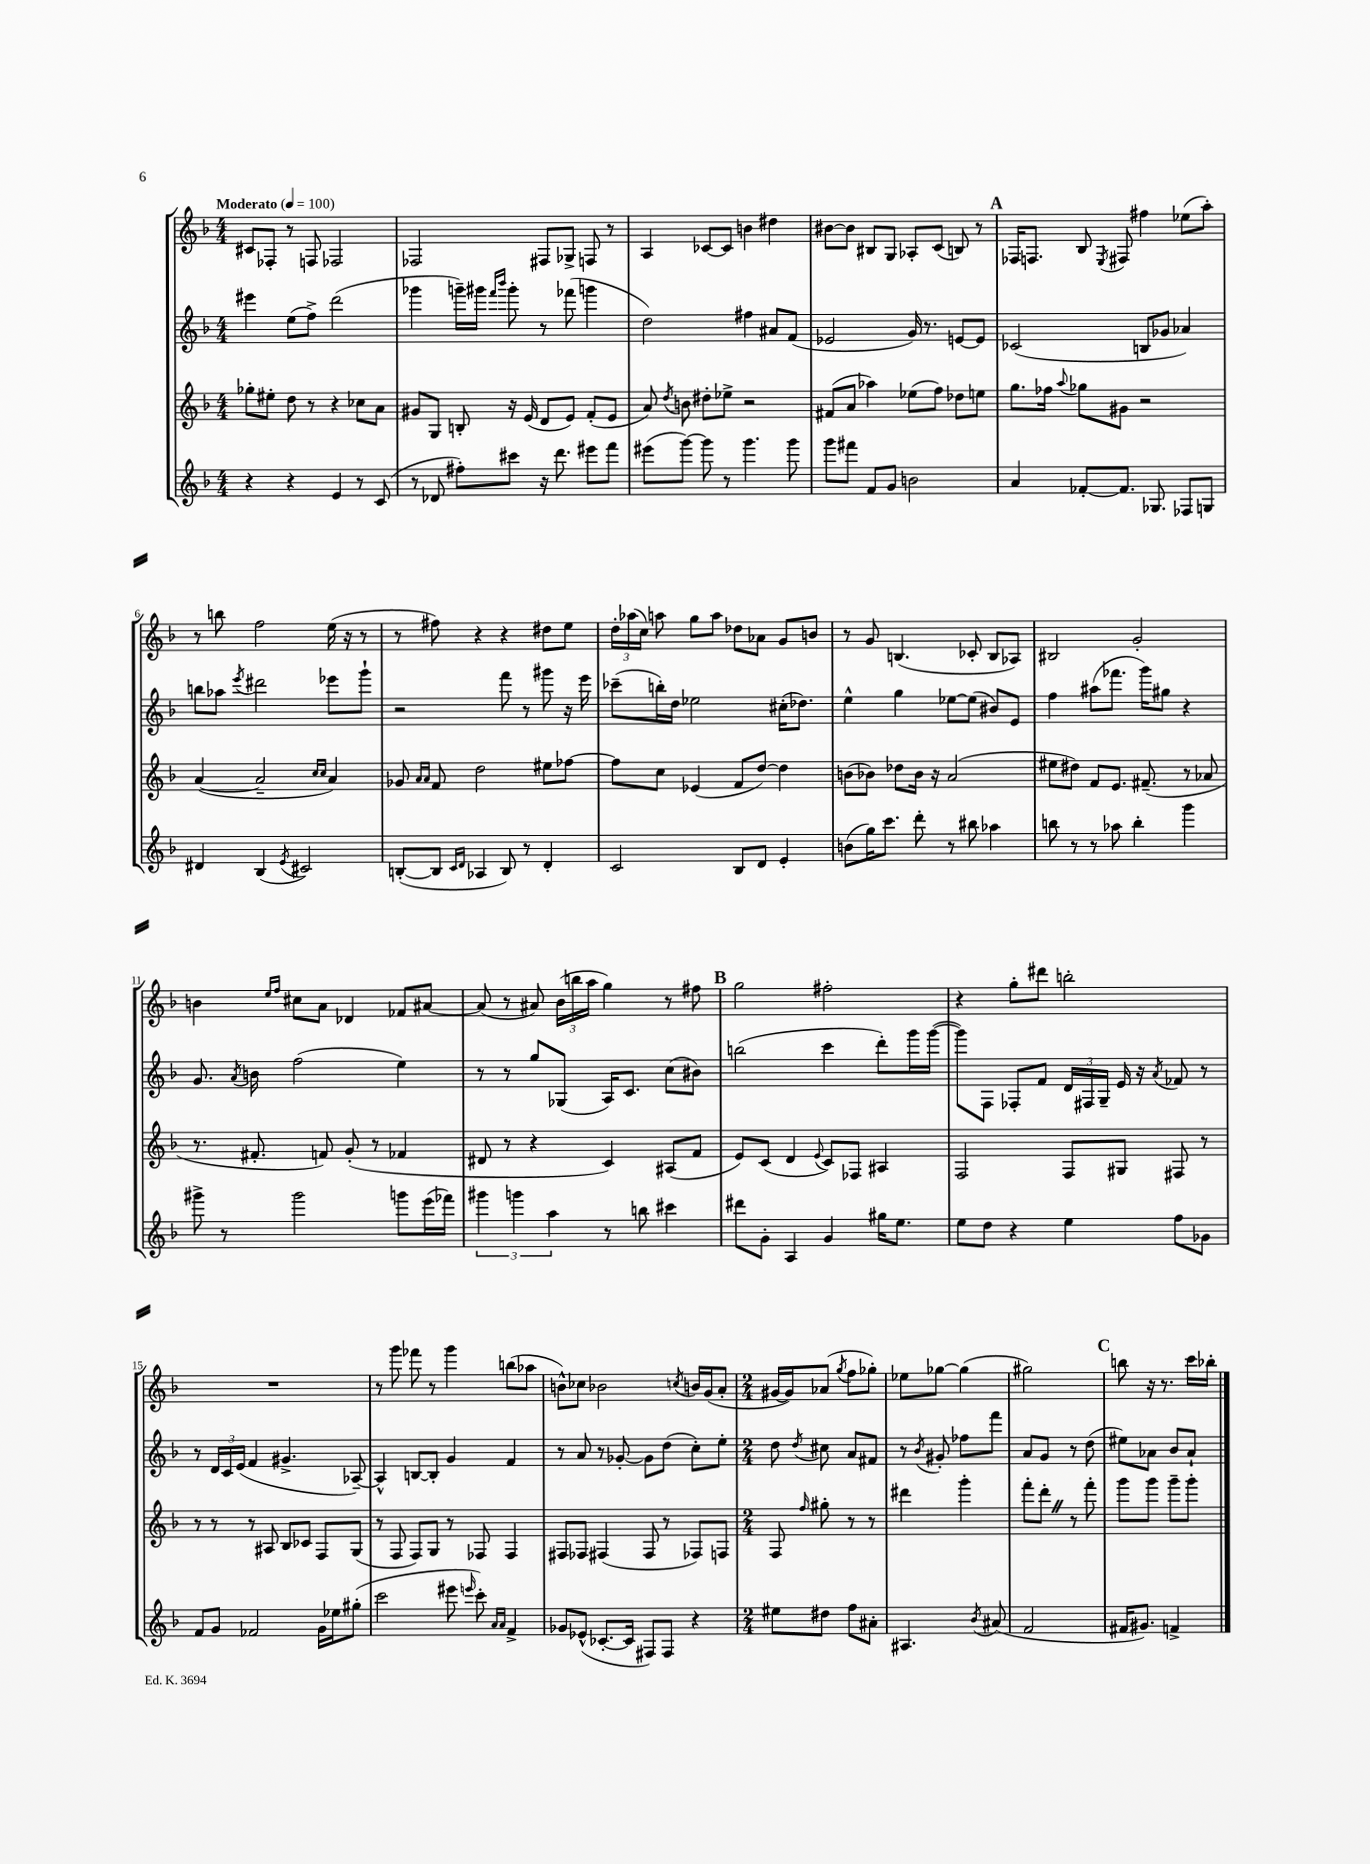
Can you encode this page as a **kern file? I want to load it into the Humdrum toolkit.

**kern	**kern	**kern	**kern
*staff4	*staff3	*staff2	*staff1
*clefG2	*clefG2	*clefG2	*clefG2
*k[b-]	*k[b-]	*k[b-]	*k[b-]
*M4/4	*M4/4	*M4/4	*M4/4
*MM100	*MM100	*MM100	*MM100
4r	8gg-'\L	4eee#\	8c#/L
.	8ee#'\J	.	8F-'/J
4r	8dd\	(8ee\L	8r
.	8r	8ff^\J)	8F/
4e/	4r	(2ddd\	2F-/
8r	8cc-\L	.	.
(8c/	8a\J	.	.
=	=	=	=
8r	8g#/L	4ggg-\	2F-/
8d-/	8G/J	.	.
8ff#'\L)	8B'/	16ggg~\LL)	.
.	.	16ggg#\JJ	.
.	.	16qqfff/LL	.
.	.	16qqbbb-/JJ	.
8ccc#\J	16r	8ggg#'\	.
.	(16e/	.	.
16r	8d/L	8r	8F#/L
8.ddd\	.	.	.
.	8e/J)	(8fff-\	8G-^/J
8eee#\L	(8f'/L	4ggg\	8F/
8fff\J	8e/J	.	8r
=	=	=	=
(8eee#\L	8a/)	2dd\)	4A/
.	8qdd/	.	.
[8ggg\J)	8b\	.	.
8ggg\]	8dd#'\L	.	[8c-/L
8r	8ee-^\J	.	8c-/]J
4.ggg\	2r	4ff#\	4b\
.	.	8a#/L	4dd#\
8ggg\	.	(8f/J	.
=	=	=	=
8ggg\L	(8f#/L	2e-/	[8b#\L
8fff#\J	8a/J	.	8b#\]J
8f/L	4aa-\)	.	8B#/L
8g/J	.	.	8G/J
2b\	(8ee-\L	16g/)	8A-'/L
.	.	8.r	.
.	8ff\J)	.	(8c/J
.	8dd-\L	[8e/L	8B/)
.	8ee\J	8e/]J	8r
=	=	=	=
4a/	8.gg\L	(2c-/	16F-/LK
.	.	.	8.F/J
.	16ff-\Jk	.	.
.	8qqaa/	.	.
[8f-'/L	8gg-\L	.	8B-/
.	.	.	8qE/
8.f-/]J	8g#\J	.	8F#/
.	2r	8B/L	4ff#\
8.G-/	.	.	.
.	.	8g-/J	.
8F-/L	.	4a-/)	(8ee-\L
8G/J	.	.	8aa'\J)
=	=	=	=
4d#/	([4a/	8bb\L	8r
.	.	8aa-\J	8bb\
.	.	8qeee/	.
(4B-/	2a~/]	2ddd#\	2ff\
8qe/	.	.	.
2c#/)	.	.	.
.	16qqcc/LL	.	.
.	16qqcc/JJ	.	.
.	4a/)	8eee-\L	(16ee\
.	.	.	16r
.	.	8ggg`\J	8r
=	=	=	=
([8B'/L	8g-/	2r	8r
.	16qqa/LL	.	.
.	16qqa/JJ	.	.
8B/]J	8f/	.	8ff#\)
16qqc/LL	.	.	.
16qqd/JJ	.	.	.
4A-/	2dd\	.	4r
8B/)	.	8fff\	4r
8r	.	8r	.
4d'/	8ee#\L	8ggg#\	8dd#\L
.	[8ff-\J	16r	8ee\J
.	.	16eee\	.
=	=	=	=
2c/	8ff-\]L	(8ccc-~\L	24dd'\LL
.	.	.	(24aa-\
.	.	.	24cc\JJ)
.	8cc\J	16bb'\L)	8aa\
.	.	16dd\JJ	.
.	(4e-/	2ee-\	8gg\L
.	.	.	8aa\J
8B-/L	8f/L	.	8dd-\L
8d/J	[8dd/J)	.	8a-\J
4e'/	4dd\]	(16cc#'\LK	8g/L
.	.	8.dd-\J)	.
.	.	.	8b/J
=	=	=	=
(8b\L	(8b\L	4ee^^\	8r
16gg\K)	8b-\J)	.	8g/
8.ccc\J	.	.	.
.	8dd-\L	4gg\	(4.B/
8ddd'\	16b-\Jk	.	.
.	16r	.	.
8r	(2a/	[8ee-\L	.
8bb#\	.	(8ee-\]J	8c-'/
4aa-\	.	8b#/L)	8B/L
.	.	8e/J	8A-/J)
=	=	=	=
8bb\	8ee#\L	4ff\	2B#/
8r	8dd#\J)	.	.
8r	8f/L	(8aa#\L	.
8aa-\	8.e/J	8.fff-\J	.
4bb'\	.	.	2g'/
.	(8.f#~/	16ggg\LK)	.
.	.	8gg#\J	.
4ggg\	8r	4r	.
.	8a-/	.	.
=	=	=	=
8ggg#^\	8.r	8.g/	4b\
8r	.	.	.
.	.	8qa/	.
.	8.f#'/	16b\	.
.	.	.	16qqee/LL
.	.	.	16qqff/JJ
2ggg#\	.	(2ff\	8cc#\L
.	8f/)	.	8a\J
.	(8g'/	.	4d-/
.	8r	.	.
8ggg\L	4f-/	4ee\)	8f-/L
(16eee\L	.	.	[8a#/J
16fff-\JJ)	.	.	.
=	=	=	=
6ggg#\	8d#/	8r	(8a#/]
.	8r	8r	8r
6ggg\	.	.	.
.	4r	8gg/L	8a#/)
6aa\	.	.	.
.	.	(8G-/J	(24b-\LL
.	.	.	24bb\
.	.	.	24aa\JJ
8r	4c/)	16A/LK)	4gg\)
.	.	8.c/J	.
8bb\	.	.	.
4ccc#\	(8A#/L	(8cc\L	8r
.	8f/J	8b#\J)	8ff#\
=	=	=	=
8ddd#\L	8e/L)	(2bb\	2gg\
8g'\J	(8c/J	.	.
4A/	4d/	.	.
.	8qqe/	.	.
4g/	8c/L)	4ccc\	2ff#'\
.	8F-/J	.	.
16gg#\LK	4A#/	8ddd'\L)	.
8.ee\J	.	.	.
.	.	16ggg\L	.
.	.	([16ggg\JJ	.
=	=	=	=
8ee\L	2F/	8ggg\]L)	4r
8dd\J	.	8F\J	.
4r	.	8F-'/L	8gg'\L
.	.	8f/J	8ddd#\J
4ee\	8F/L	24d/LL	2bb'\
.	.	24F#/	.
.	.	24G~/JJ	.
.	8G#/J	16e/	.
.	.	16r	.
.	.	8qa/	.
8ff\L	8F#/	8f-/	.
8g-\J	8r	8r	.
=	=	=	=
8f/L	8r	8r	1r
8g/J	8r	24d/LL	.
.	.	24c/	.
.	.	(24e/JJ	.
2f-/	8r	4f/	.
.	8A#/	.	.
.	8B-/L	4.g#^/	.
.	8c-/J	.	.
16g\LL	8F/L	.	.
16ee-\J	.	.	.
(8gg#'\J	(8G/J	[8A-~/)	.
=	=	=	=
2ccc\	8r	4A-^^/]	8r
.	8F/	.	8ggg\
.	8F/L)	[8B/L	8fff-\
.	8G/J	8B'/]J	8r
8eee#\	8r	4g/	4ggg\
16qqeee/	.	.	.
8ccc'\)	8F-/	.	.
16qqa/LL	.	.	.
16qqa/JJ	.	.	.
4f^/	4F-/	4f/	(8bb\L
.	.	.	8aa-\J
=	=	=	=
8g-/L	8F#/L	8r	8b^^\L)
(8e-^^/J	8F-/J	8a/	8cc-\J
[8.c-'/L	(4F#/	8r	2b-\
.	.	[8g-'/	.
16c-/]Jk	.	.	.
8F#/L)	8F#/	8g-\]L	.
8F#/J	8r	(8dd\J	.
.	.	.	8qcc/
4r	8F-/L)	8cc'\L)	16b/LL
.	.	.	(16g/J
.	8F/J	8ee'\J	8a'/J
=	=	=	=
*M2/4	*M2/4	*M2/4	*M2/4
8ee#\L	8F/	8dd\	[16g#/LL
.	.	.	16g#/]J)
.	16qqff/	8qdd/	.
8dd#\J	8gg#'\	8cc#\	(8a-/J
.	.	.	8qgg/
8ff\L	8r	8a/L	8ff\L
8a#'\J	8r	8f#/J	8gg-'\J)
=	=	=	=
4.A#/	4ddd#\	8r	8ee-\L
.	.	8qb-/	.
.	.	8g#'/	[8gg-\J
.	4ggg'\	8ff-\L	(4gg-\]
8qb-/	.	.	.
(8a#/	.	8fff\J	.
=	=	=	=
2f/	8fff'\L	8a/L	2gg#\)
.	8ddd'\J	8g/J	.
.	8r	8r	.
.	8fff'\	(8dd\	.
=	=	=	=
16f#/LK	8ggg\L	8ee#\L)	8bb\
8.g#/J)	.	.	.
.	8ggg\J	8a-\J	16r
.	.	.	8.r
4f^/	8ggg~\L	8b-/L	.
.	8ggg'\J	8a-`/J	16ccc\LL
.	.	.	16bb-'\JJ
==	==	==	==
*-	*-	*-	*-
